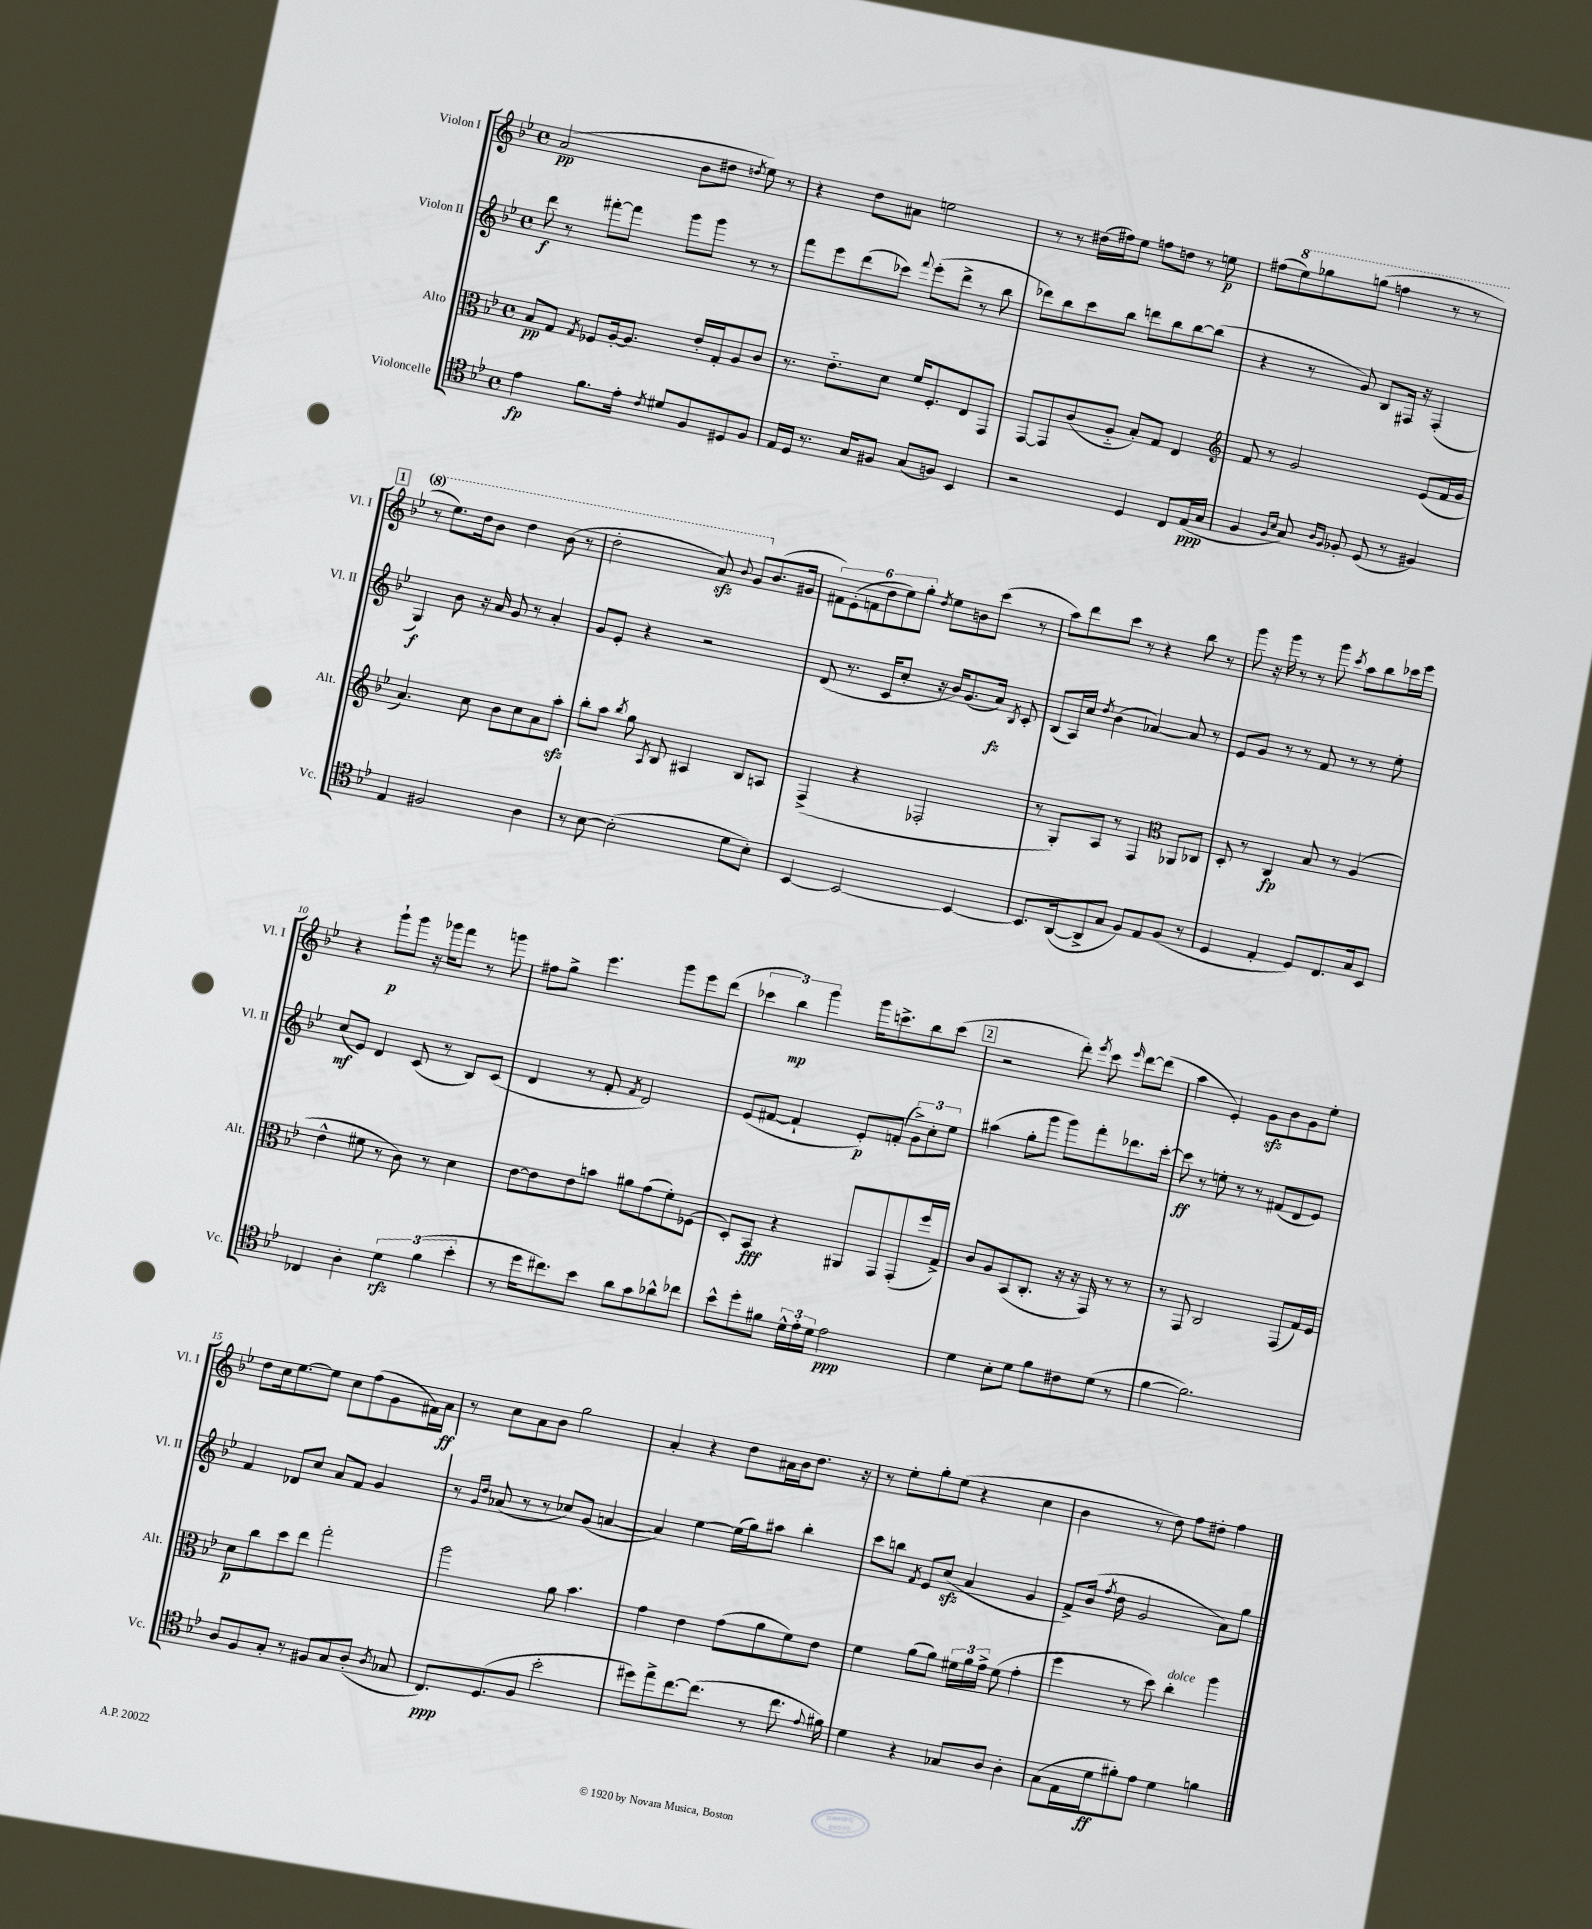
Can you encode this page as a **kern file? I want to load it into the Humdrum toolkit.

**kern	**dynam	**kern	**dynam	**kern	**dynam	**kern	**dynam
*part4	*part4	*part3	*part3	*part2	*part2	*part1	*part1
*staff4	*staff4	*staff3	*staff3	*staff2	*staff2	*staff1	*staff1
*I"Violoncelle	*	*I"Alto	*	*I"Violon II	*	*I"Violon I	*
*I'Vc.	*	*I'Alt.	*	*I'Vl. II	*	*I'Vl. I	*
*clefC4	*	*clefC3	*	*clefG2	*	*clefG2	*
*k[b-e-]	*	*k[b-e-]	*	*k[b-e-]	*	*k[b-e-]	*
*M4/4	*	*M4/4	*	*M4/4	*	*M4/4	*
*met(c)	*	*met(c)	*	*met(c)	*	*met(c)	*
=1	=1	=1	=1	=1	=1	=1	=1
4e-\	fp	8B-/L	pp	8ddd\	f	(2a/	pp
.	.	8G/J	.	8r	.	.	.
.	.	8qG/	.	.	.	.	.
8.f\L	.	8F-X/L	.	[8fff#X'\L	.	.	.
.	.	[16A'/k	.	8fff#\J]	.	.	.
16e-'\Jk	.	8.A/J]	.	.	.	.	.
8qc/	.	.	.	.	.	.	.
8d#X/L	.	.	.	8ggg\L	.	8b-\L	.
8F/	.	16e-'/LL	.	8ggg\J	.	8dd#X\J	.
.	.	16G'/J	.	.	.	.	.
.	.	.	.	.	.	8qddn/	.
8D#X/	.	8A/	.	8r	.	8ee-\)	.
8F/J	.	8c/J	.	8r	.	8r	.
=2	=2	=2	=2	=2	=2	=2	=2
16E-/LL	.	8.r	.	8fff\L	.	4r	.
16D/JJ	.	.	.	.	.	.	.
8.r	.	.	.	8eee-\	.	.	.
.	.	8.e-\L	.	.	.	.	.
.	.	.	.	(8ddd\	.	8dd\L	.
16G/KL	.	.	.	.	.	.	.
8F#X/J	.	8d\J	.	8ccc-X\J)	.	8a#X\J	.
.	.	.	.	8qqfff/	.	.	.
(8G/L	.	16f/KL	.	(8eee-'\L	.	2een\	.
.	.	8.F'/	.	.	.	.	.
8Fn/J)	.	.	.	8ddd^\J	.	.	.
4BB-/	.	8E-/	.	8r	.	.	.
.	.	8GG/J	.	8bb-\	.	.	.
=3	=3	=3	=3	=3	=3	=3	=3
2r	.	[8GG/L	.	8ddd-X\L)	.	8r	.
.	.	8GG/]	.	8bb-\	.	8r	.
.	.	(8c/	.	8ccc\	.	(16dd#X\LL	.
.	.	.	.	.	.	16ff#X\J)	.
.	.	8A/J	.	8bb-\J	.	8ee-\J	.
4D/	.	8B-'/L)	.	8dddn\L	.	8ffn\L	.
.	.	8G/J	.	8bb-\	.	8ddn\J	.
8C/L	.	4E-/	.	[8bb-\	.	8r	.
(16E-/L	ppp	.	.	(8bb-\J]	.	8een\	p
16G/JJ	.	.	.	.	.	.	.
=4	=4	=4	=4	=4	=4	=4	=4
*	*	*clefG2	*	*	*	*	*
4F/	.	8f/	.	4r	.	(8ff#X\L	.
*	*	*	*	*	*	*8va	*
.	.	8r	.	.	.	8eee-\)	.
16qqF/LL	.	.	.	.	.	.	.
16qqB-/JJ	.	.	.	.	.	.	.
8G/)	.	2g/	.	8r	.	8ggg-X\	.
16qqA/LL	.	.	.	.	.	.	.
16qqF/JJ	.	.	.	.	.	.	.
8F-X'/	.	.	.	8g/)	.	(8gggn\J	.
(8D/	.	.	.	8B-/L	.	4fffn\	.
8r	.	.	.	16F#X/Jk	.	.	.
.	.	.	.	16r	.	.	.
4F#X/)	.	(8e-/L	.	(4F#'/	.	8r	.
.	.	16f/L	.	.	.	8r	.
.	.	16g/JJ	.	.	.	.	.
!!LO:LB:g=z
!!LO:REH:place=s1:t=1
=5	=5	=5	=5	=5	=5	=5	=5
4E-/	.	4.a/)	.	4G/)	f	8r	.
.	.	.	.	.	.	8.eee-\L)	.
2F#X/	.	.	.	8b-\	.	.	.
.	.	.	.	.	.	16ddd\k	.
.	.	8cc\	.	16r	.	8bb-\J	.
.	.	.	.	16a/	.	.	.
.	.	8b-\L	.	8g/	.	4ddd\	.
.	.	8cc\	.	8r	.	.	.
4A\	.	8a\	.	4a'/	.	(8bb-\	.
.	.	8aazz'\J	.	.	.	8r	.
=6	=6	=6	=6	=6	=6	=6	=6
8r	.	8bb-'\L	.	8g/L	.	2ddd'\	.
[8B-\	.	8aa\J	.	8e-'/J	.	.	.
.	.	8qbb-/	.	.	.	.	.
(2B-'\]	.	8gg\	.	4r	.	.	.
.	.	8qA/	.	.	.	.	.
.	.	8B-/	.	.	.	.	.
.	.	4A#X/	.	2r	.	8aazz/)	.
.	.	.	.	.	.	8qqbb-/	.
.	.	.	.	.	.	8gg/L	.
*	*	*	*	*	*	*X8va	*
8d\L	.	8B-/L	.	.	.	(8.b-/	.
8B-'\J)	.	8An/J	.	.	.	.	.
.	.	.	.	.	.	16g#X/Jk	.
=7	=7	=7	=7	=7	=7	=7	=7
[4BB-/	.	(4F^/	.	(8d/	.	12f#X\L)	.
.	.	.	.	.	.	(12e-'\	.
.	.	.	.	8.r	.	.	.
.	.	.	.	.	.	12fn\	.
2BB-/_	.	4r	.	.	.	12dd\	.
.	.	.	.	16c/KL	.	.	.
.	.	.	.	.	.	12ee-\)	.
.	.	.	.	8cc'/J	.	.	.
.	.	.	.	.	.	12gg'\J	.
.	.	.	.	.	.	8qdd/	.
.	.	2F-X'/	.	16r	.	8ee-\L	.
.	.	.	.	16b-/KL)	.	.	.
.	.	.	.	(8.g/	.	8bn\	.
4BB-/_	.	.	.	.	.	(8ccc\J	.
.	.	.	.	16a/Jk)	fz	.	.
.	.	.	.	8qB-/	.	.	.
.	.	.	.	8c'/	.	8r	.
=8	=8	=8	=8	=8	=8	=8	=8
8.BB-/L]	.	8r	.	(8B-/L	.	8aa\L)	.
.	.	8G'/L)	.	16A/L)	.	8ddd\	.
([16AA/k	.	.	.	16cc/JJ	.	.	.
.	.	.	.	8qdd/	.	.	.
8AA^/]	.	8A/J	.	(4b-\	.	8ccc\J	.
8G/J	.	8r	.	.	.	8r	.
8F/L)	.	4F/	.	[4a-X/)	.	4r	.
8E-/	.	.	.	.	.	.	.
*	*	*clefC3	*	*	*	*	*
(8F/J	.	8AA-X/L	.	8a-/]	.	8bb-\	.
8r	.	8C-X/J	.	8r	.	8r	.
=9	=9	=9	=9	=9	=9	=9	=9
4D/	.	8D'/	.	8e-/L	.	8ggg\	.
.	.	8r	.	8g/J	.	16r	.
.	.	.	.	.	.	16ggg\	.
4E-'/	.	4C/	fp	8r	.	8r	.
.	.	.	.	8r	.	8r	.
8D/L)	.	8B-/	.	8f/	.	8ggg\	.
.	.	.	.	.	.	8qccc/	.
8.C/	.	8r	.	8r	.	8aa\L	.
.	.	(4A/	.	8r	.	8bb-\	.
16G/k	.	.	.	.	.	.	.
8BB-/J	.	.	.	8ee-'\	.	16ccc-X\L	.
.	.	.	.	.	.	16eee-\JJ	.
!!LO:LB:g=z
=10	=10	=10	=10	=10	=10	=10	=10
4C-X/	.	4e-^^\	.	(8cc/L	mf	4r	.
.	.	.	.	8e-/J)	.	.	.
4A'\	.	8f#X\	.	4d/	.	8ggg`\L	p
.	.	8r	.	.	.	8ggg\J	.
6d\	rfz	8c\)	.	(8c/	.	16r	.
.	.	.	.	.	.	16ggg-X\KL	.
.	.	8r	.	8r	.	8fff\J	.
(6f\	.	.	.	.	.	.	.
.	.	4d\	.	8B-/L)	.	8r	.
6b-'\	.	.	.	.	.	.	.
.	.	.	.	(8c/J	.	8gggn\	.
=11	=11	=11	=11	=11	=11	=11	=11
8r	.	[8e-\L	.	4d/	.	8ff#X\L	.
16dd\KL	.	8e-\]	.	.	.	8gg^\J	.
8.cc#X\)	.	.	.	.	.	.	.
.	.	8e-\	.	8r	.	4.eee-\	.
8b-\J	.	8bn\J	.	8f'/	.	.	.
.	.	.	.	8qf/	.	.	.
8a\L	.	8a#X\L	.	2d/)	.	.	.
8g\	.	(8g\	.	.	.	8ggg\L	.
8a-X^^\	.	8f'\)	.	.	.	8eee-\	.
8cc-X\J	.	(8F-X\J	.	.	.	(8ddd\J	.
=12	=12	=12	=12	=12	=12	=12	=12
8b-^^\L	.	8D'/L)	.	(8e-/L	.	6ccc-X\	.
8dd'\	.	8BB-/J	fff	[8f#X/J	.	.	.
.	.	.	.	.	.	6bb-\)	mp
8f#X\J	.	4r	.	4f#`/]	.	.	.
.	.	.	.	.	.	6ggg\	.
24d^^\LL	.	.	.	.	.	.	.
24e-'\	.	.	.	.	.	.	.
24d\JJ	.	.	.	.	.	.	.
2e-\	ppp	8AA#X/L	.	8e-'/L)	p	16ggg\KL	.
.	.	.	.	.	.	8.cccn^\	.
.	.	8GG/	.	(8fn'/J	.	.	.
.	.	(8GG'/	.	12g^\L)	.	8bb-\	.
.	.	.	.	12cc'\	.	.	.
.	.	16ff/L	.	.	.	(8ccc\J	.
.	.	.	.	12ee-\J	.	.	.
.	.	16G^/JJ)	.	.	.	.	.
!!LO:REH:place=s1:t=2
=13	=13	=13	=13	=13	=13	=13	=13
4d\	.	8c/L	.	(4aa#X\	.	2r	.
.	.	8A/	.	.	.	.	.
8B-'\L	.	(8BB-/	.	8gg'\L	.	.	.
8d\J	.	8.C'/J	.	8ggg\J	.	.	.
8f\L	.	.	.	8ggg\L)	.	8ddd'\)	.
.	.	16r	.	.	.	.	.
.	.	.	.	.	.	8qeee-/	.
8c#X\	.	16r	.	8fff'\	.	8ccc\	.
.	.	16GG/)	.	.	.	.	.
.	.	.	.	.	.	16qqeee-/	.
(8d\J	.	8r	.	8.ddd-X\	.	[8ddd\L	.
8r	.	8r	.	.	.	(8ddd\J]	.
.	.	.	.	[16ccc'\Jk	.	.	.
=14	=14	=14	=14	=14	=14	=14	=14
[4f\	.	8r	.	8ccc\]	ff	4aa\	.
.	.	8GG/	.	8r	.	.	.
2.f\])	.	2C/	.	8een'\	.	4e-'/)	.
.	.	.	.	8r	.	.	.
.	.	.	.	8r	.	8gzz\L	.
.	.	.	.	(8f#X/L	.	8b-\	.
.	.	(8GG/L	.	8d/	.	8g\	.
.	.	16G/L)	.	8e-/J)	.	8ee-'\J	.
.	.	16F/JJ	.	.	.	.	.
!!LO:LB:g=z
=15	=15	=15	=15	=15	=15	=15	=15
8A/L	.	8d\L	p	4f/	.	8dd\L	.
8F/	.	8cc\	.	.	.	16cc\k	.
.	.	.	.	.	.	[8.ee-\	.
8G'/J	.	8dd\	.	8d-X/L	.	.	.
8r	.	8ee-\J	.	8cc/J	.	8ee-\J]	.
8F#X/L	.	2gg'\	.	8a/L	.	8cc\L	.
8G/	.	.	.	8f/J	.	(8ff\	.
(8A'/J	.	.	.	4g/	.	8g\	.
8qA/	.	.	.	.	.	.	.
8G-X/	.	.	.	.	.	16f#X\L)	.
.	.	.	.	.	.	16a\JJ	ff
=16	=16	=16	=16	=16	=16	=16	=16
8.C/L)	ppp	2aa\	.	8r	.	8r	.
.	.	.	.	16qqg/LL	.	.	.
.	.	.	.	16qqdd/JJ	.	.	.
.	.	.	.	(8a-X/	.	8cc\L	.
(8.D/	.	.	.	.	.	.	.
.	.	.	.	8r	.	8a\	.
8F/J	.	.	.	8r	.	8b-\J	.
2b-'\	.	8a\	.	8cc-X/L)	.	2gg\	.
.	.	4.b-\	.	(8g/J	.	.	.
.	.	.	.	[4an/	.	.	.
=17	=17	=17	=17	=17	=17	=17	=17
8dd#X\L)	.	4g\	.	4a/])	.	4a'/	.
8ee-^\	.	.	.	.	.	.	.
[8.cc\	.	4e-\	.	[4ee-\	.	4r	.
(8.cc\J]	.	.	.	.	.	.	.
.	.	(8g\L	.	(16ee-\LL]	.	8dd\L	.
.	.	.	.	16gg\J)	.	.	.
8r	.	8a\	.	8aa#X\J	.	16a#X\L	.
.	.	.	.	.	.	16b-\J	.
8.cc\	.	8f\)	.	4bb-'\	.	8.dd\J	.
.	.	8e-\J	.	.	.	.	.
8qqe-/	.	.	.	.	.	.	.
16f#X\)	.	.	.	.	.	16r	.
=18	=18	=18	=18	=18	=18	=18	=18
4d\	.	4f\	.	8ccc\L	.	8r	.
.	.	.	.	8bbn\J	.	8ee-'\L	.
.	.	.	.	8qf/	.	.	.
4r	.	(8a\L	.	8e-/L	.	8gg'\	.
.	.	8a\J)	.	(8cczz/J	.	(8ee-\J	.
8G-X/L	.	24f#X\LL	.	4a/	.	4r	.
.	.	24a\	.	.	.	.	.
.	.	24g^\JJ	.	.	.	.	.
8A/J	.	(8f#\	.	.	.	.	.
4A'\	.	4g'\	.	4g/	.	4cc\	.
=19	=19	=19	=19	=19	=19	=19	=19
(8G\L	.	4ff\	.	8f^/L)	.	4b-\	.
16E-\L	.	.	.	(16b-/Jk	.	.	.
.	.	.	.	8qff/	.	.	.
16d\J	ff	.	.	16dd\	.	.	.
8f#X'\)	.	8r	.	2g/	.	8r	.
8e-\J	.	8dd\)	.	.	.	8dd\)	.
!	!	!LO:TX:a:i:t=dolce	!	!	!	!	!
4d\	.	4cc'\	.	.	.	8ff\L	.
.	.	.	.	.	.	8dd#X'\J	.
4fn\	.	4aa\	.	8a\L)	.	4ff\	.
.	.	.	.	8gg\J	.	.	.
==	==	==	==	==	==	==	==
*-	*-	*-	*-	*-	*-	*-	*-
